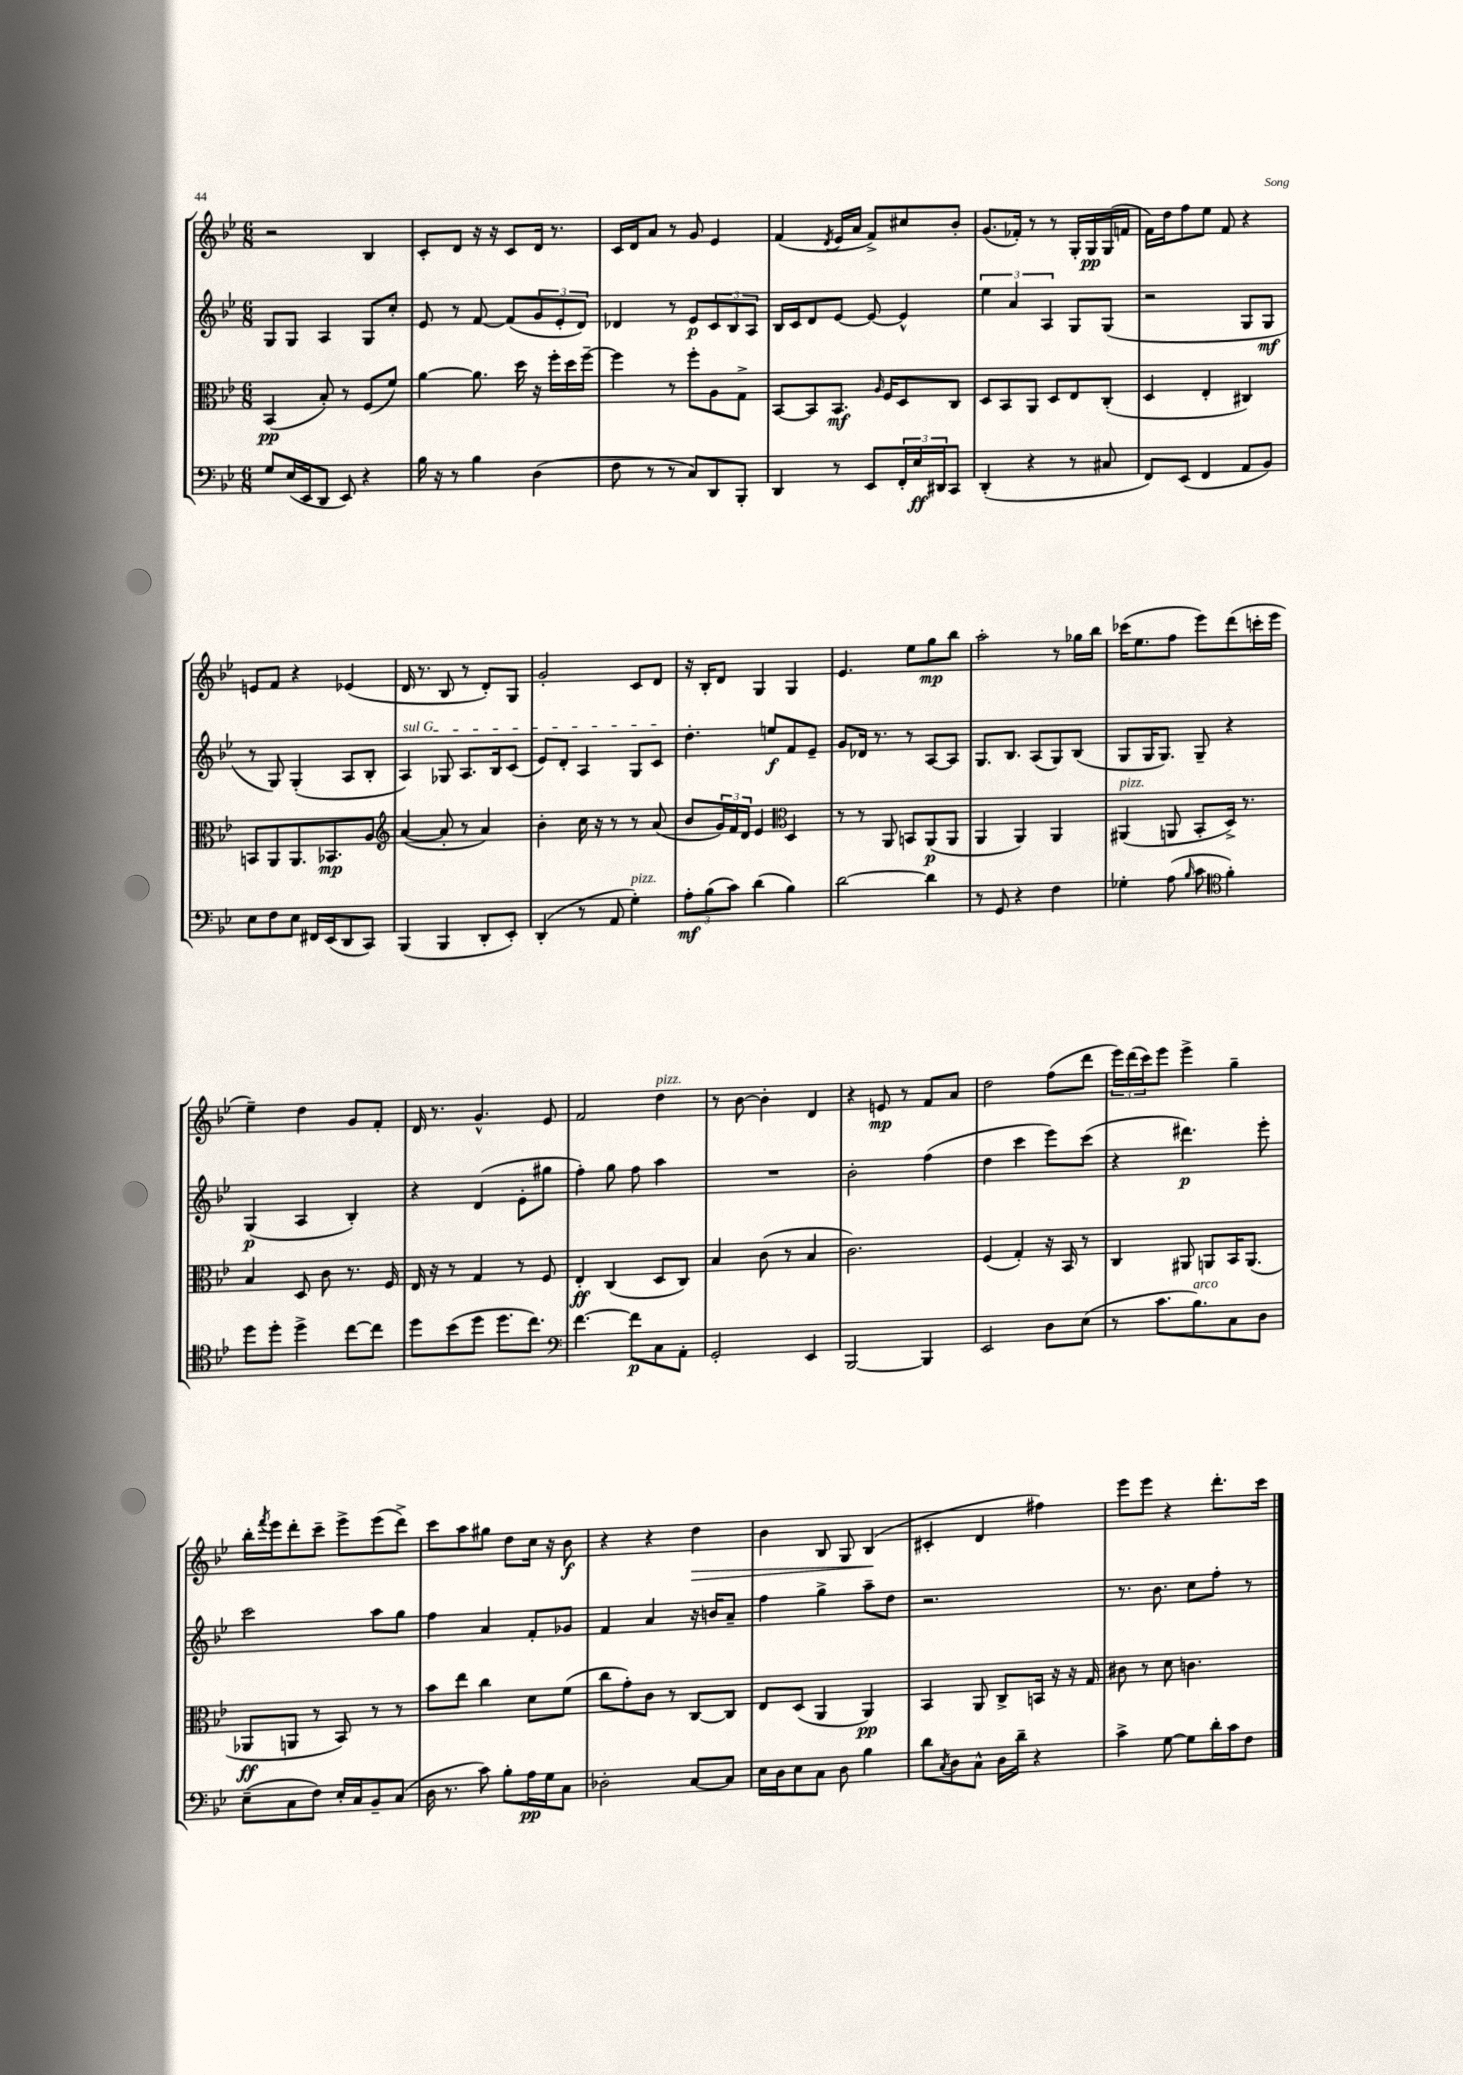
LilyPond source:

<<
\new StaffGroup <<
\new Staff = "s0" {
    \clef treble \key bes \major \numericTimeSignature \time 6/8
    r2 bes4 |
    c'8-. d'8 r16 r16 c'8 d'16 r8. |
    c'16 d'16 a'8 r8 g'8 ees'4 |
    f'4( \acciaccatura { d'8 } ees'16 a'16 f'8->) cis''8 bes'8-. |
    g'8.( fes'16-.) r8 r8 g16-. g16\pp g16( f'16 |
    f'16) d''16 f''8 ees''8 f'8 r4 |
    e'8 f'8 r4 ees'4( |
    d'16 r8. bes8 r8 d'8-.) g8 |
    g'2-. c'8 d'8 |
    r16 bes16-. d'8 g4 g4 |
    ees'4. ees''8 g''8\mp bes''8 |
    a''2-. r8 ges''16 bes''16 |
    ces'''16( ees''8. f''8 ees'''8) d'''8( c'''16-. ees'''16 |
    ees''4--) d''4 g'8 f'8-. |
    d'16 r8. g'4.-^ ees'8 |
    f'2 d''4^\markup { \italic "pizz." } |
    r8 bes'8~ bes'4-. d'4 |
    r4 e'8\mp r8 f'8 a'8 |
    d''2 f''8( d'''8 |
    \tuplet 3/2 { ees'''16) d'''16( c'''16) } ees'''8 ees'''4-> g''4-- |
    bes''16-. \acciaccatura { f'''8 } ees'''16 d'''8-. c'''8-- ees'''8-> ees'''8( d'''8->) |
    c'''8 a''8 gis''8 d''8 c''16 r16 bes'8\f |
    r4 r4 d''4\> |
    bes'4 bes8 g8 bes4\!( |
    cis'4-. d'4 fis''4) |
    ees'''8 ees'''8 r4 d'''8.-. c'''16 \bar "|." |
}
\new Staff = "s1" {
    \clef treble \key bes \major \numericTimeSignature \time 6/8
    g8 g8 a4 g8 c''8-. |
    ees'8 r8 f'8~ f'8( \tuplet 3/2 { g'8 ees'8-. d'8) } |
    des'4 r8 ees'8\p \tuplet 3/2 { c'8 bes8 a8 } |
    bes16 c'16 d'8 ees'8~ ees'8~ ees'4-^ |
    \tuplet 3/2 { ees''4 a'4 a4 } g8 g8( |
    r2 g8 g8\mf |
    r8 g8) g4-.( a8 bes8-. |
    \once \override TextSpanner.bound-details.left.text = \markup { \italic "sul G" } a4\startTextSpan) ges8 a8. bes16 c'8( |
    ees'8) d'8-. a4 g8 c'8\stopTextSpan |
    d''4.-. e''8\f f'8 ees'8-- |
    g'8 des'16 r8. r8 a8~ a8 |
    g8. bes8. a8( g8) bes8( |
    g8 g16 g8.) g8-- r4 |
    g4\p( a4 bes4-.) |
    r4 d'4( ees'8-. gis''8 |
    f''4-.) g''8 f''8 a''4 |
    R2. |
    bes'2-. f''4( |
    d''4 c'''4 ees'''8) c'''8( |
    r4 dis'''4.\p) ees'''8-. |
    c'''2 a''8 g''8 |
    f''4 a'4 f'8-. ges'8 |
    f'4 a'4 r16 b'16 a'8-- |
    f''4 g''4-> a''8-- d''8 |
    r2. |
    r8. bes'8. c''8 f''8-. r8 \bar "|." |
}
\new Staff = "s2" {
    \clef alto \key bes \major \numericTimeSignature \time 6/8
    bes,4\pp( bes8-.) r8 f8( f'8) |
    a'4~ a'8. d''16 r16 f''16-. d''16 f''16~-- |
    f''4 r8 f''8-. a8 g8-> |
    bes,8~ bes,8 bes,8.\mf \grace { a16 } f16 d8 c8 |
    d8 bes,8 a,8 d8 ees8 c8-.( |
    d4 ees4-. cis4) |
    b,8 a,8 a,8. bes,8.\mp a8 |
    \clef treble a'4~( a'8-. r8 a'4) |
    bes'4-. c''16 r16 r8 r8 a'8( |
    bes'8 \tuplet 3/2 { g'16) f'16 d'16 } ees'4 \clef alto d4 |
    r8 r8 a,8 b,8 a,8\p( a,8 |
    a,4 a,4) a,4 |
    ais,4^\markup { \italic "pizz." }( a,8 bes,8-. d16->) r8. |
    bes4 d8 c'8 r8. f16 |
    ees16 r16 r8 g4 r8 f8 |
    ees4-.\ff c4( d8 c8) |
    bes4 c'8( r8 bes4 |
    c'2.) |
    f4( g4-.) r16 bes,16 r8 |
    c4 ais,8 a,8 bes,16 a,8.( |
    aes,8\ff a,8 r8 bes,8) r8 r8 |
    bes'8 ees''8 c''4 d'8 f'8( |
    c''8 g'8-.) c'8 r8 c8~ c8 |
    ees8 d8( a,4 a,4\pp) |
    bes,4 a,8 c8-> b,16 r16 r16 g16 |
    cis'8 r8 d'8 c'4. \bar "|." |
}
\new Staff = "s3" {
    \clef bass \key bes \major \numericTimeSignature \time 6/8
    g8 ees16( ees,16 d,8 ees,8) r4 |
    bes16 r16 r8 bes4 d4( |
    f8 r8 r8 c8) d,8 bes,,8-. |
    d,4 r8 ees,8 \tuplet 3/2 { f,16-. ees16\ff dis,16 } c,8 |
    d,4-.( r4 r8 cis8 |
    f,8) ees,8( f,4 a,8 bes,8) |
    ees8 f8 ees8 fis,16 ees,16( d,8 c,8) |
    bes,,4( bes,,4 d,8-. ees,8-.) |
    d,4-.( r8 a,8 g4-.^\markup { \italic "pizz." }) |
    \tuplet 3/2 { a8-.\mf bes8( c'8) } d'4( bes4) |
    d'2~ d'4 |
    r8 g,8 r4 f4 |
    ges4-. a8( \grace { bes16 } c'8 \clef tenor f'4-.) |
    d''8 d''8-. d''4-> c''8~ c''8 |
    d''8 bes'8( d''8 d''8. c''8.) |
    \clef bass f'4.~ f'8\p c8 a,8-. |
    g,2-. ees,4 |
    bes,,2~ bes,,4 |
    ees,2 d8 ees8( |
    r8 c'8. bes8.^\markup { \italic "arco" }) c8 d8 |
    ees8--( c8 f8) ees16-. c16 bes,8-- c8( |
    d16 r8. c'8) bes8-. a16\pp g16 c8 |
    des2-. c8~ c8 |
    ees16 d16 ees8 c8 d8 bes4 |
    d'8 \acciaccatura { c8 } d8 c8-^ d16 d'16-- r4 |
    c'4-> g8~ g8 d'16-. c'16 f8 \bar "|." |
}
>>
>>
\layout { \context { \Score \remove "Bar_number_engraver" } }
